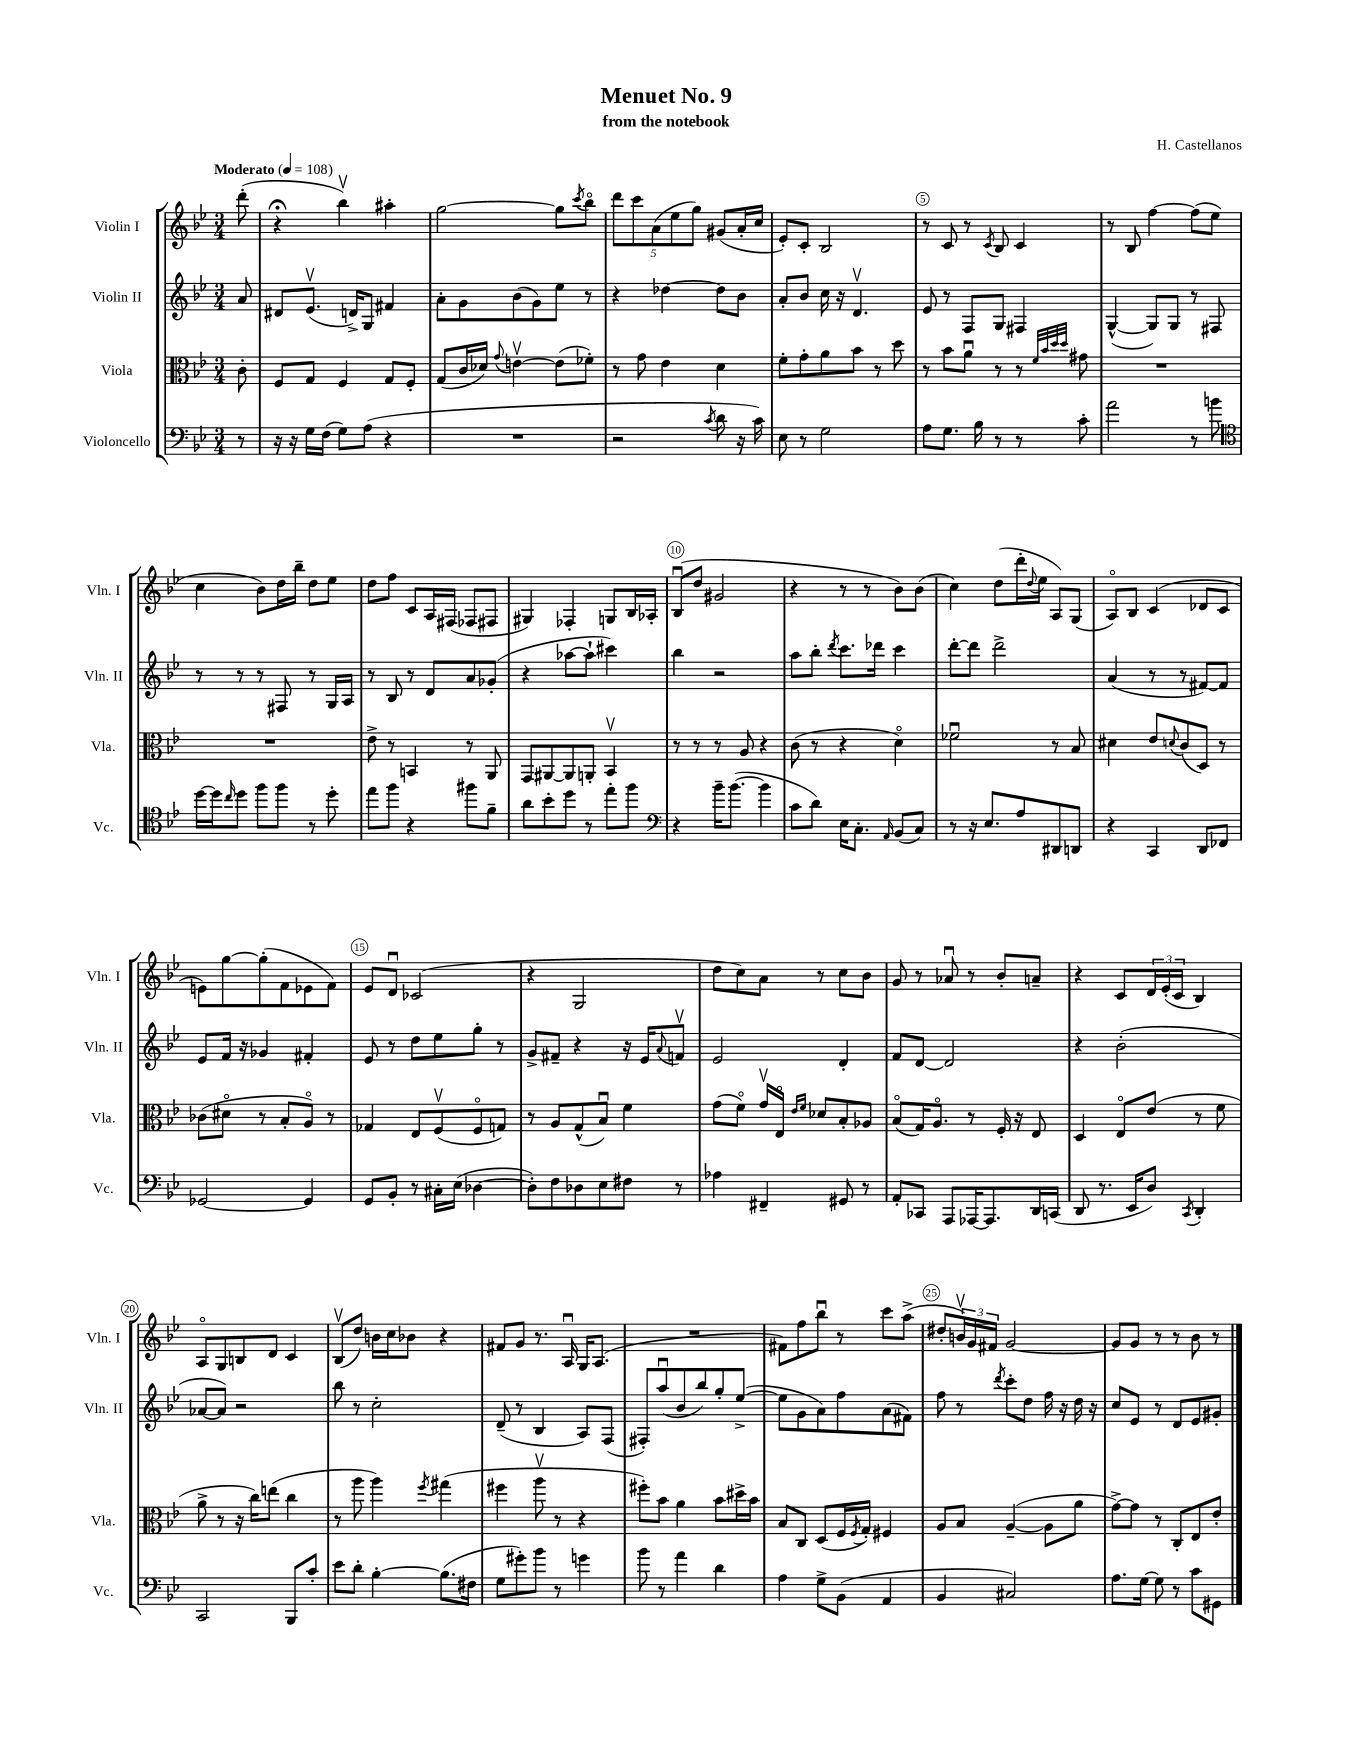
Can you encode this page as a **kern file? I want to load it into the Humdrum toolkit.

**kern	**kern	**kern	**kern
*staff4	*staff3	*staff2	*staff1
*clefF4	*clefC3	*clefG2	*clefG2
*k[b-e-]	*k[b-e-]	*k[b-e-]	*k[b-e-]
*M3/4	*M3/4	*M3/4	*M3/4
*MM108	*MM108	*MM108	*MM108
8r	8c'\	8a/	(8ddd'\
=	=	=	=
16r	8F/L	8d#/L	4r;
16r	.	.	.
16G\LL	8G/J	(8.e-v/J	.
(16F\JJ	.	.	.
8G\L)	4F/	.	4bb-v\)
.	.	16d^/LK)	.
(8A\J	.	8G/J	.
4r	8G/L	4f#/	4aa#'\
.	8F'/J	.	.
=	=	=	=
2.r	(8G/L	8a'\L	[2gg\
.	16c/L	8g\	.
.	16d-/JJ)	.	.
.	8qqg/	.	.
.	[4ev\	(8b-\	.
.	.	8g\)	.
.	(8e\]L	8ee-\J	8gg\]L
.	.	.	8qccc/
.	8f-'\J)	8r	8bb-o\J
=	=	=	=
2r	8r	4r	10ddd\L
.	.	.	10ccc\
.	8g\	.	.
.	.	.	(10a\
.	4e-\	[4dd-\	.
.	.	.	10ee-\
.	.	.	10gg\J)
8qc/	.	.	.
8d\	4d\	8dd-\]L	(8g#/L
16r	.	8b-\J	16a'/L
16c\)	.	.	16cc/JJ
=	=	=	=
8E-\	8f'\L	8a'/L	8e-'/L)
8r	8g'\	8b-/J	8c'/J
2G\	8a\	16cc\	2B-/
.	.	16r	.
.	8b-\J	4.dv/	.
.	8r	.	.
.	8dd\	.	.
=	=	=	=
8A\L	8r	8e-/	8r
8.G\J	8b-\L	8r	8c/
.	8au\J	8F/L	8r
16B-\	.	.	.
.	.	.	8qc/
8r	8r	8G/J	8B-/
8r	8r	4F#/	4c/
.	32qqf/LLL	.	.
.	32qqb-/	.	.
.	32qqdd/	.	.
.	32qqdd/JJJ	.	.
8c'\	8g#\	.	.
=	=	=	=
2a\	2.r	([4G^^/	8r
.	.	.	8B-/
.	.	8G/]L)	[4ff\
.	.	8G/J	.
8r	.	8r	(8ff\]L
8b\	.	8F#/	8ee-\J
=	=	=	=
*clefC4	*	*	*
[16dd\LL	2.r	8r	4cc\
16dd\]J	.	.	.
16qqcc/	.	.	.
8dd\J	.	8r	.
8ff\L	.	8r	8b-\L)
8ff\J	.	8F#/	16dd\L
.	.	.	16bb-~\JJ
8r	.	8r	8dd\L
8dd'\	.	16G/LL	8ee-\J
.	.	16A/JJ	.
=	=	=	=
8ee-\L	8e-^\	8r	8dd\L
8ff\J	8r	8B-/	8ff\J
4r	4BB/	8r	8c/L
.	.	8d/L	16A/L
.	.	.	(16F#/JJ
8ff#\L	8r	8a/	8F-/L
8f~\J	8AA/	(8g-'/J	8F#/J
=	=	=	=
8a\L	8GG/L	4r	4G#/)
8b-'\	[8AA#/	.	.
8dd\J	8AA#/]	[8aa-\L	4F-'/
8r	8AA'/J	8aa-`\]J	.
8ee-'\L	4BB-v/	4ccc#\)	8G/L
8ff\J	.	.	16B-/L
.	.	.	16A-'/JJ
=	=	=	=
*clefF4	*	*	*
4r	8r	4bb-\	(8B-u/L
.	8r	.	8dd/J
16b-~\LK	8r	2r	2g#/
([8.b-\J	.	.	.
.	8A/	.	.
4b-\]	4r	.	.
=	=	=	=
8c\L	(8c\	8aa\L	4r
8d\J)	8r	8bb-'\J	.
.	.	8qddd/	.
16E-\LK	4r	8.ccc\L	8r
8.C'\J	.	.	.
.	.	.	8r
.	.	16ddd-\Jk	.
16qqAA/	.	.	.
(8BB-/L	4do\)	4ccc\	8b-\L)
8C/J)	.	.	(8b-\J
=	=	=	=
8r	2f-u\	[8ddd'\L	4cc\)
16r	.	8ddd\]J	.
8.E-/L	.	.	.
.	.	2ddd^\	(8dd\L
8A/	.	.	16ddd'\L
.	.	.	8qqdd/
.	.	.	16ee-\JJ
8DD#/	8r	.	8A/L)
8DD/J	8B-/	.	(8G/J
=	=	=	=
4r	4d#\	(4a/	8Ao/L)
.	.	.	8B-/J
4CC/	8e-/L	8r	(4c/
.	8qqd/	.	.
.	(8c/	8r	.
8DD/L	8D/J)	[8f#/L)	8d-/L
8FF-/J	8r	8f#/]J	8c/J
=	=	=	=
[2GG-/	(8c-\L	8e-/L	8e\L)
.	8d#o\J	16f/Jk	[8gg\
.	.	16r	.
.	8r	4g-/	(8gg'\]
.	8B-'/L	.	8f\
4GG-/]	8Ao/J)	4f#'/	8e-\
.	8r	.	8f\J)
=	=	=	=
8GG/L	4G-/	8e-/	8e-/L
8BB-'/J	.	8r	8du/J
8r	8E-/L	8dd\L	(2c-/
16C#'\LL	(8Fv/	8ee-\	.
(16E-\JJ	.	.	.
[4D-\	8Fo/	8gg'\J	.
.	8G/J)	8r	.
=	=	=	=
8D-'\]L)	8r	8g^/L	4r
8F\	8A/L	8f#~/J	.
8D-\	(8G^^/	4r	2G/
8E-\	8B-u/J)	.	.
8F#\J	4f\	16r	.
.	.	16e-/LK	.
.	.	8qqa/	.
8r	.	8fv/J	.
=	=	=	=
4A-\	(8g\L	2e-/	8dd\L
.	8fo\J)	.	8cc\)
4FF#~/	16gv/LL	.	8a\J
.	16E-o/JJ	.	.
.	16qqe-/LL	.	.
.	16qqf/JJ	.	.
.	8d-/L	.	8r
8GG#/	8B-'/	4d'/	8cc\L
8r	8A-/J	.	8b-\J
=	=	=	=
8AA'/L	(8B-o/L	8f/L	8g/
8CC-/J	16G/K)	[8d/J	8r
.	8.Ao/J	.	.
8AAA/L	.	2d/]	8a-u/
[16AAA-/K	8r	.	8r
8.AAA-/]	.	.	.
.	16F'/	.	8b-'/L
.	16r	.	.
16DD/L	8E-/	.	8a~/J
(16CC/JJ	.	.	.
=	=	=	=
8DD/	4D/	4r	4r
8.r	.	.	.
.	8E-o/L	(2b-'\	8c/L
16EE-/LK	.	.	.
8D/J)	(8e-/J	.	24d/L
.	.	.	(24e-'/
.	.	.	24c/JJ
8qCC/	.	.	.
4DD'/	8r	.	4B-/)
.	8f\	.	.
=	=	=	=
2CC/	8a^\	[8a-/L	8Ao/L
.	8r	8a-/]J)	8G/
.	16r	2r	8B/
.	16cc\LK)	.	.
.	(8ee\J	.	8d/J
8BBB-/L	4cc\	.	4c/
8c'/J	.	.	.
=	=	=	=
8e-\L	8r	8bb-\	(8B-v/L
8d'\J	8aa\	8r	8dd/J)
[4B-'\	4aa\)	2cc'\	16b\LL
.	.	.	16cc\J
.	.	.	8b-\J
.	8qff/	.	.
(8.B-\]L	(4gg#\	.	4r
16F#\Jk	.	.	.
=	=	=	=
8G\L	4ff#\	(8d~/	8f#/L
8g#'\)	.	8r	8g/J
8b-\J	8aav\	4B-/	8.r
8r	8r	.	.
.	.	.	16Au/
4g\	4r	8A/L)	16G/LK
.	.	.	(8.A/J
.	.	(8F/J	.
=	=	=	=
8b-\	8ff#'\L)	8F#'/L)	2.r
8r	8b-\J	(8aau/	.
4a\	4a\	8b-/	.
.	.	8bb-/)	.
4d\	8b-\L	8gg'/	.
.	16dd#^\L	([8ee-^/J	.
.	16b-\JJ	.	.
=	=	=	=
4A\	8B-/L	8ee-\]L	8f#\L)
.	8C/J	8g\	8ff\
8G^\L	(8D/L	8a\)	8bb-u\J
(8BB-\J	16F/L	8ff\	8r
.	8qF/	.	.
.	16G'/JJ)	.	.
4AA/	4F#/	(8a\	8ccc\L
.	.	8f#\J)	(8aa^\J
=	=	=	=
4BB-/	8A/L	8ff\	8dd#'/L
.	8B-/J	8r	24bv/L)
.	.	.	24g/
.	.	.	24f#/JJ
.	.	8qddd/	.
2C#/)	([4A~/	8ccc'\L	[2g/
.	.	8dd\J	.
.	8A\]L	16ff\	.
.	.	16r	.
.	8a\J	16dd\	.
.	.	16r	.
=	=	=	=
8.A\L	[8g^\L)	8cc/L	8g/]L
.	8g\]J	8e-/J	8g/J
[16G\Jk	.	.	.
8G\]	8r	8r	8r
8r	8C'/L	8d/L	8r
8c\L	8E-/	8e-/	8b-\
8GG#\J	8e-'/J	8g#'/J	8r
==	==	==	==
*-	*-	*-	*-
